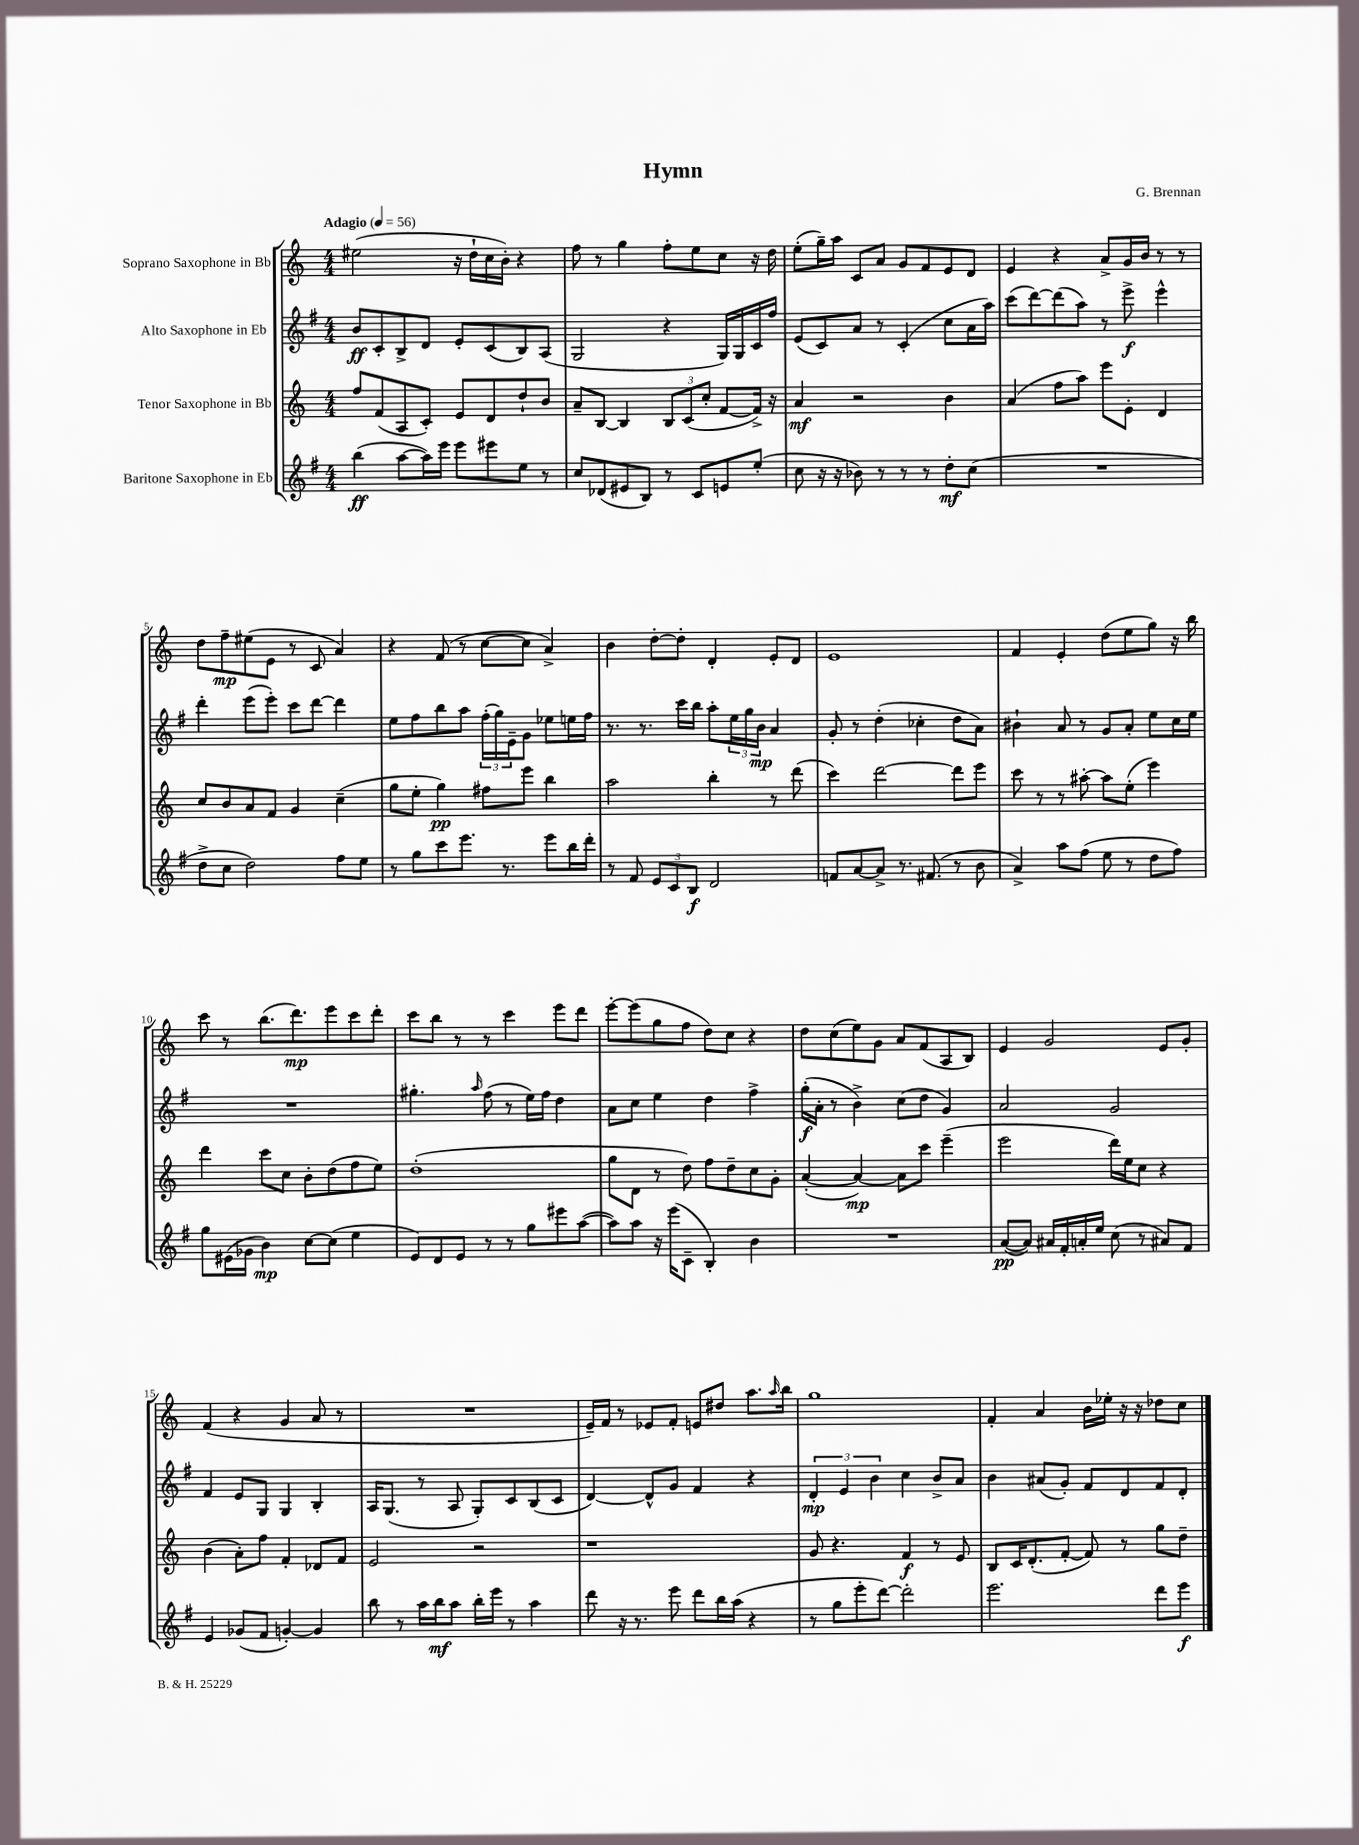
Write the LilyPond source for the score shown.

\header { title = "Hymn" composer = "G. Brennan" }
<<
\new StaffGroup <<
\new Staff = "s0" \with { instrumentName = "Soprano Saxophone in Bb" } {
    \clef treble \key c \major \numericTimeSignature \time 4/4 \tempo "Adagio" 4 = 56
    eis''2( r16 d''16-! c''16 b'16-.) r4 |
    f''8 r8 g''4 f''8-. e''8 c''8 r16 d''16 |
    e''8-.( g''16--) a''16 c'8 a'8 g'8 f'8 e'8 d'8 |
    e'4 r4 a'8-> g'16 b'16 r8 r8 |
    d''8 f''8--\mp eis''8( e'8 r8 c'8 a'4) |
    r4 f'8( r8 c''8~ c''8 a'4->) |
    b'4 d''8~-. d''8-. d'4-. e'8-. d'8 |
    e'1 |
    f'4 e'4-. d''8( e''8 g''8) r16 b''16 |
    c'''8 r8 b''8.( d'''8.\mp) e'''8 c'''8 d'''8-. |
    c'''8 b''8 r8 r8 c'''4 e'''8 d'''8 |
    e'''8~-. e'''8( g''8 f''8 d''8) c''8 r4 |
    d''8 c''8( e''8) g'8 a'8 f'8( a8 b8) |
    e'4 g'2 e'8 g'8-. |
    f'4( r4 g'4 a'8 r8 |
    R1 |
    e'16--) f'16 r8 ees'8 f'8-. e'8 dis''8 a''8. \grace { a''16 } b''16 |
    g''1 |
    f'4-. a'4 b'16 ees''16-. r16 r16 des''8 c''8 \bar "|." |
}
\new Staff = "s1" \with { instrumentName = "Alto Saxophone in Eb" } {
    \clef treble \key g \major \numericTimeSignature \time 4/4
    b'8\ff c'8-. b8-> d'8 e'8-. c'8( b8) a8( |
    g2 r4 g16) g16 c'16 fis''16 |
    e'8( c'8) a'8 r8 c'4-.( c''8 a'16 a''16) |
    c'''8( d'''8~) d'''8( a''8) r8 e'''8->\f e'''4-^ |
    d'''4-. e'''8( e'''8-.) c'''8 d'''8~ d'''4 |
    e''8 fis''8 b''8 a''8 \tuplet 3/2 { fis''16-.( g''16) e'16-- } g'8 ees''8 e''16 fis''16 |
    r8. r8. c'''16 b''16 a''8-. \tuplet 3/2 { e''16 g''16 b'16\mp } a'4 |
    g'8-. r8 d''4-.( ces''4-. d''8 a'8) |
    bis'4-! a'8 r8 g'8 a'8-. e''8 c''16 e''16 |
    R1 |
    gis''4.-. \grace { a''16 } fis''8( r8 e''16) fis''16 d''4 |
    a'8 c''8 e''4 d''4 fis''4-> |
    g''16-.\f( a'16-. r8 b'4->) c''8( d''8 g'4) |
    a'2 g'2 |
    fis'4 e'8 g8 g4 b4-. |
    a16 g8.( r8 a8 g8-.) c'8 b8( c'8 |
    d'4~) d'8-^ g'8 fis'4 r4 |
    \tuplet 3/2 { d'4-.\mp e'4 b'4 } c''4 b'8-> a'8 |
    b'4 ais'8( g'8-.) fis'8 d'8 fis'8 d'8-. \bar "|." |
}
\new Staff = "s2" \with { instrumentName = "Tenor Saxophone in Bb" } {
    \clef treble \key c \major \numericTimeSignature \time 4/4
    f''8 f'8( a8 c'8-.) e'8 d'8 d''8-! b'8 |
    a'8-- b8~ b4 \tuplet 3/2 { b8 c'8( c''8-. } f'8~ f'16->) r16 |
    a'4\mf r2 b'4 |
    a'4( f''8 a''8) e'''8 e'8-. d'4 |
    c''8 b'8 a'8 f'8 g'4 c''4--( |
    g''8 e''8-. g''4\pp) fis''8 e'''8 b''4 |
    a''2 b''4-. r8 d'''8( |
    c'''4) d'''2~ d'''8 e'''8 |
    c'''8 r8 r8 ais''8~-. ais''8 e''8-.( e'''4) |
    d'''4 c'''8 c''8 b'8-. d''8( f''8 e''8) |
    d''1-.( |
    g''8 d'8 r8 d''8) f''8 d''8-- c''8 g'8-. |
    a'4~-.( a'4~\mp) a'8 c'''8 e'''4--( |
    e'''2 d'''16) e''16 c''8 r4 |
    b'4( a'8-.) f''8 f'4-. des'8 f'8 |
    e'2 r2 |
    r1 |
    g'8 r4. f'4\f r8 e'8 |
    b8 c'16 d'8.-.( f'8~-. f'8) r8 g''8 d''8-- \bar "|." |
}
\new Staff = "s3" \with { instrumentName = "Baritone Saxophone in Eb" } {
    \clef treble \key g \major \numericTimeSignature \time 4/4
    b''4\ff( a''8~ a''16) e'''16 e'''8 eis'''8 e''8 r8 |
    c''8 des'8( eis'8 b8) r8 c'8 e'8 e''8-.( |
    c''8 r16 r16 bes'8) r8 r8 r8 d''8-.\mf c''8( |
    R1 |
    d''8-> c''8 d''2) fis''8 e''8 |
    r8 g''8 c'''8 e'''8. r8. e'''8 b''16 d'''16-. |
    r8 fis'8 \tuplet 3/2 { e'8 c'8 b8\f } d'2 |
    f'8 a'8~ a'8-> r8. fis'8.( r8 b'8 |
    a'4->) a''8 fis''8( e''8 r8 d''8 fis''8) |
    g''8 eis'16( ges'16 b'4\mp) c''8~ c''8( e''4 |
    e'8) d'8 e'8 r8 r8 g''8 eis'''8 a''8~( |
    a''8) a''8 r16 e'''16( c'8-- b4-.) b'4 |
    R1 |
    a'8~\pp( a'8) ais'16 fis'16-. a'16-. e''16 c''8( r8 ais'8) fis'8 |
    e'4 ges'8( fis'8 g'4~-.) g'4 |
    b''8 r8 a''16 b''16\mf a''8 b''16-. e'''16 r8 a''4 |
    d'''8 r16 r8. e'''8 d'''8 b''16 a''16( r4 |
    r8 g''8 e'''8-. d'''8~) d'''2-. |
    e'''2. d'''8 e'''8\f \bar "|." |
}
>>
>>
